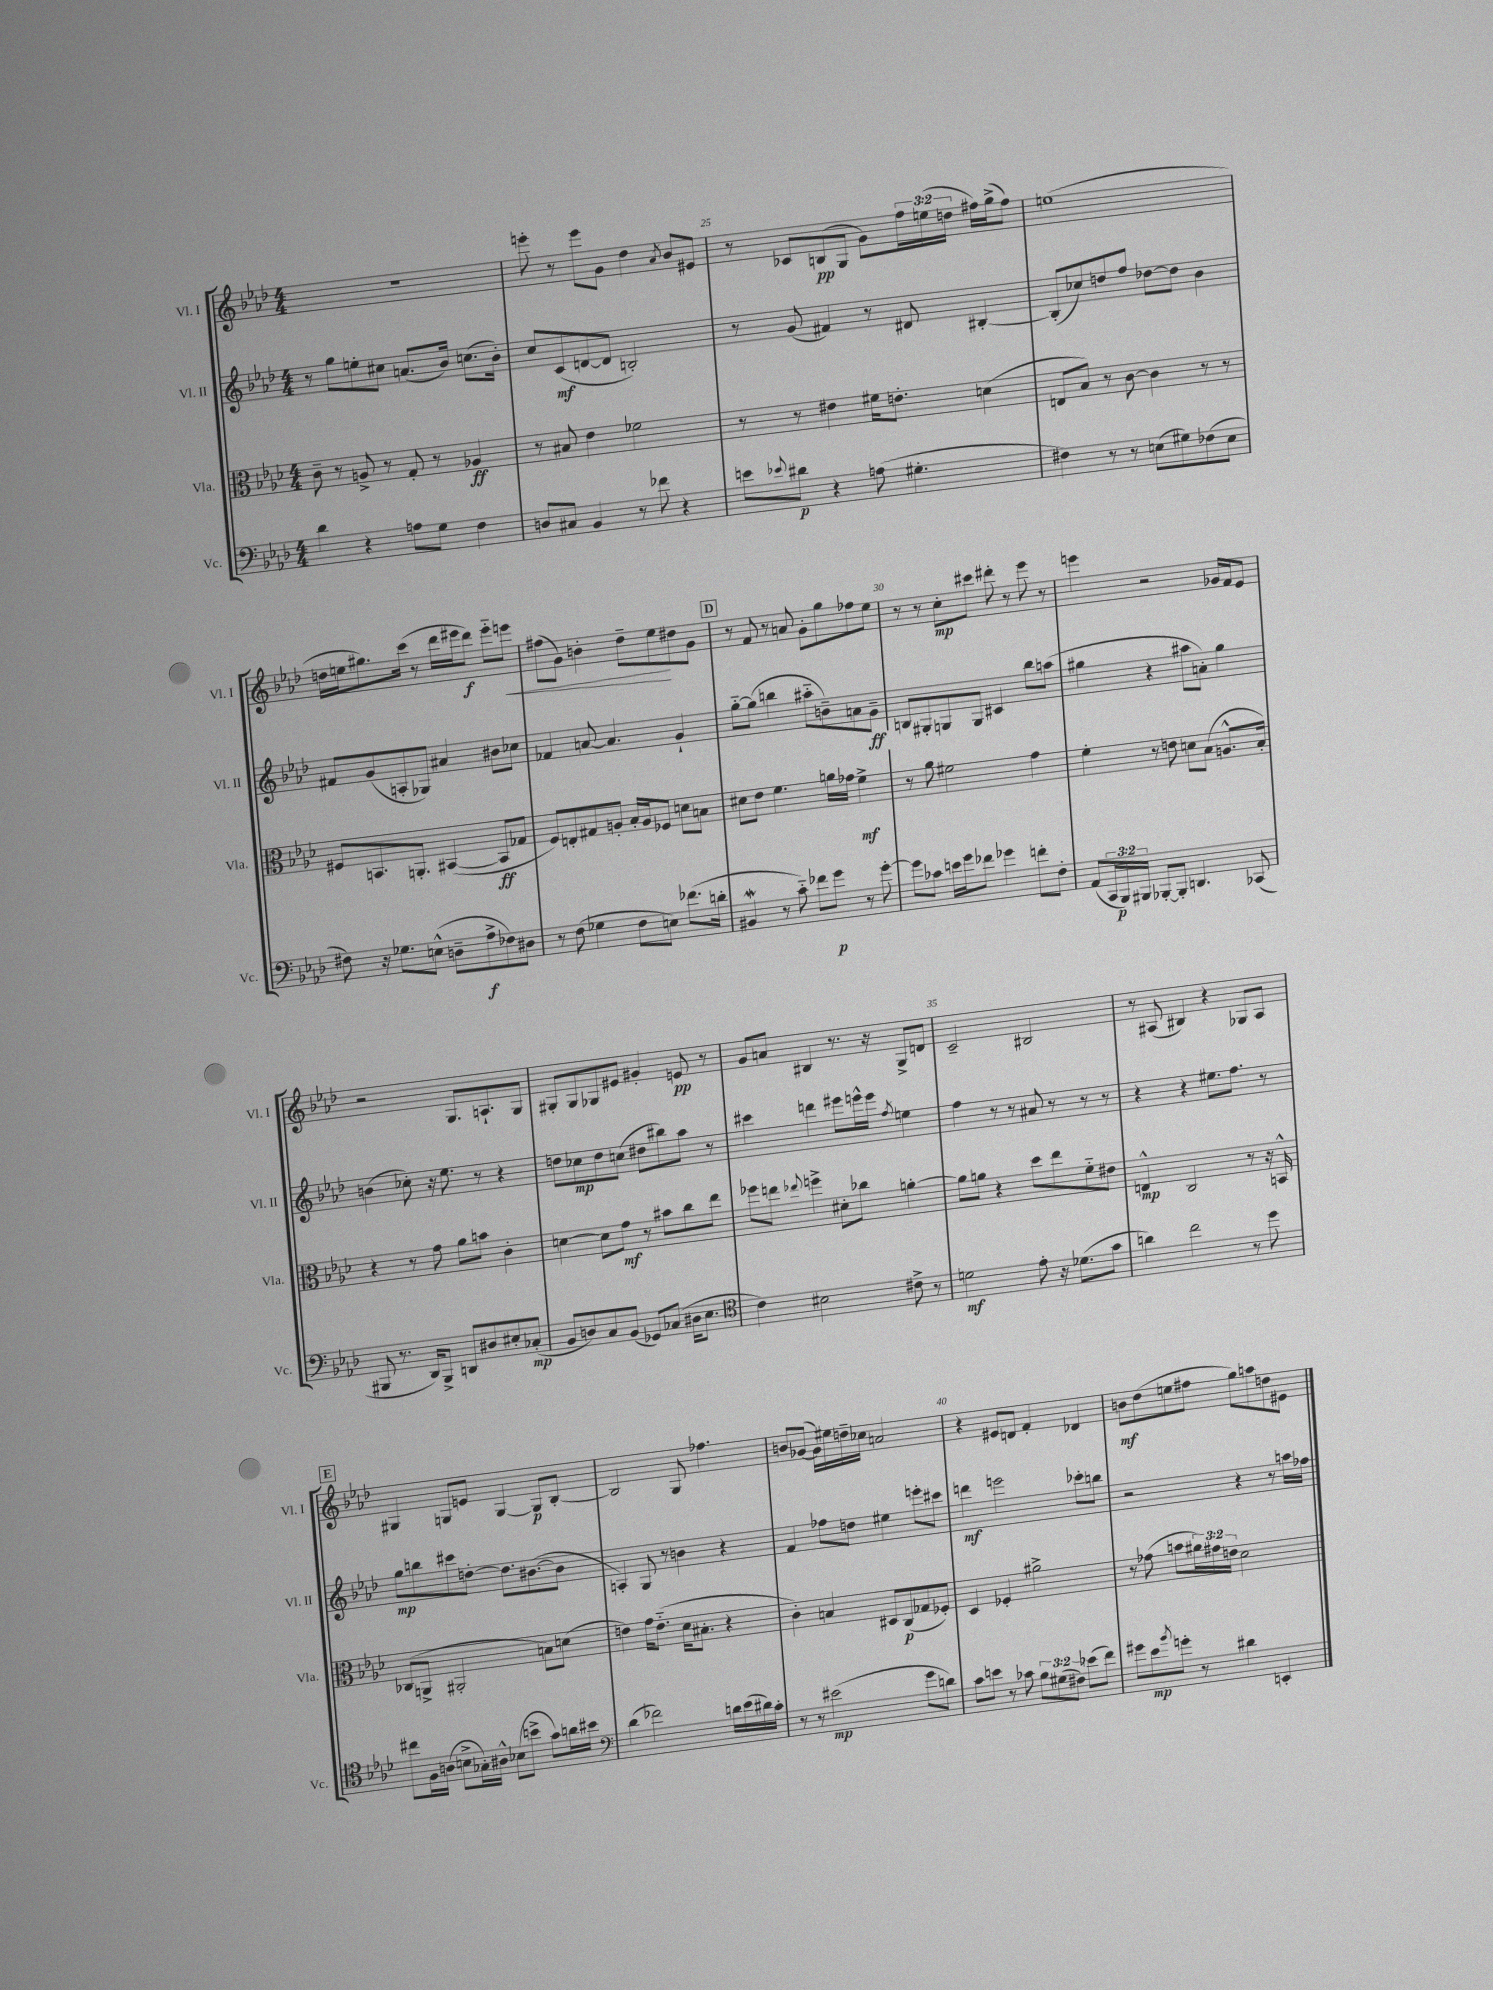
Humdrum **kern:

**kern	**dynam	**kern	**dynam	**kern	**dynam	**kern	**dynam
*part4	*part4	*part3	*part3	*part2	*part2	*part1	*part1
*staff4	*staff4	*staff3	*staff3	*staff2	*staff2	*staff1	*staff1
*I"Vc.	*	*I"Vla.	*	*I"Vl. II	*	*I"Vl. I	*
*I'Vc.	*	*I'Vla.	*	*I'Vl. II	*	*I'Vl. I	*
*clefF4	*	*clefC3	*	*clefG2	*	*clefG2	*
*k[b-e-a-d-]	*	*k[b-e-a-d-]	*	*k[b-e-a-d-]	*	*k[b-e-a-d-]	*
*M4/4	*	*M4/4	*	*M4/4	*	*M4/4	*
=23	=23	=23	=23	=23	=23	=23	=23
4d-\	.	8c~\	.	8r	.	1r	.
.	.	8r	.	8gg\L	.	.	.
4r	.	8An^/	.	8een'\	.	.	.
.	.	8r	.	8cc#X\J	.	.	.
8An\L	.	8G'/	.	(8.an/L	.	.	.
8G\J	.	8r	.	.	.	.	.
.	.	.	.	16b-/Jk)	.	.	.
4F\	.	4A-X/	ff	(8.ccn\L	.	.	.
.	.	.	.	16b-'\Jk)	.	.	.
=24	=24	=24	=24	=24	=24	=24	=24
8Dn/L	.	8r	.	8cc/L	.	8eeen'\	.
8C#X/J	.	8B#X/	.	(8c/	mf	8r	.
4BB-/	.	4e-\	.	[8dn/	.	8eee\L	.
.	.	.	.	8d/J]	.	8g\J	.
8r	.	2f-X\	.	2Bn'/)	.	4dd-\	.
8f-X\	.	.	.	.	.	.	.
.	.	.	.	.	.	8qa-/	.
4r	.	.	.	.	.	8b-/L	.
.	.	.	.	.	.	8e#X/J	.
=25	=25	=25	=25	=25	=25	=25	=25
8en\L	.	8r	.	8r	.	8r	.
8qqe-X/	.	.	.	.	.	.	.
8d#X\J	p	8r	.	(8g/	.	8c-X/L	.
4r	.	4e#X\	.	4f#X/)	.	(8Bn/	pp
.	.	.	.	.	.	8G/J	.
(8An\	.	16f#X\KL	.	8r	.	8g\L)	.
.	.	8.en'\J	.	.	.	.	.
4.G#X'\	.	.	.	8d#X/	.	24ff\L	.
.	.	.	.	.	.	(24een\	.
.	.	.	.	.	.	24ddn\JJ	.
.	.	(4dn\	.	[4B#X'/	.	16ff#X\LL)	.
.	.	.	.	.	.	(16gg^\J	.
.	.	.	.	.	.	8ff#\J)	.
=26	=26	=26	=26	=26	=26	=26	=26
4F#X\)	.	8En/L	.	(8B#'/L]	.	(1een	.
.	.	8B-/J)	.	8cc-X/)	.	.	.
8r	.	8r	.	8ddn/	.	.	.
8r	.	[8c\	.	8ff/J	.	.	.
(8En\L	.	4c\]	.	[8dd-X\L	.	.	.
8G#X\)	.	.	.	8dd-\J]	.	.	.
(8F-X\	.	8r	.	4b-\	.	.	.
8E\J	.	8r	.	.	.	.	.
!!LO:LB:g=z
=27	=27	=27	=27	=27	=27	=27	=27
8F#X\)	.	8F#X/L	.	8f#X/L	.	16ddn\LL	.
.	.	.	.	.	.	16een\J	.
16r	.	8.BBn/	.	(8g/	.	8.gg#X\)	.
8.G-X\L	.	.	.	.	.	.	.
.	.	.	.	8An'/	.	.	.
.	.	8.AAn'/J	.	.	.	(16ccc\Jk	.
(8En^^\J	.	.	.	8G-X/J)	.	8r	.
8Dn~\L	.	([4BB#X/	.	4a#X/	.	16ddd-\LL	.
.	.	.	.	.	.	16eee#X\J	.
8A-^\	f	.	.	.	.	8ddd-\J)	f
8F-X\)	.	8BB#/L]	ff	8b#X\L	.	8eee#\L	.
!	!	!	!	!	!	!	!LO:HP:b
8D#X\J	.	8G-X/J	.	8cc-X\J	.	8eeen\J	<
=28	=28	=28	=28	=28	=28	=28	=28
8r	.	8F/L)	.	4f-X/	.	(8ff#X\L	.
(8F\	.	8En'/	.	.	.	8g\J)	.
4G-X\	.	8G#X/	.	[8an/	.	4bn'\	.
.	.	8An'/J	.	4.a/]	.	.	.
8F\L	.	16B-'/LL	.	.	.	8dd-~\L	.
.	.	16A/J	.	.	.	.	.
8En\J)	.	8F-X/J	.	.	.	8ee-\	.
(8.f-X\L	.	8dn\L	.	4g`/	.	8dd#X\	[
.	.	8Bn\J	.	.	.	8g\J	.
16dn'\Jk	.	.	.	.	.	.	.
!!LO:REH:place=s1:t=D
=29	=29	=29	=29	=29	=29	=29	=29
4BB#XW/	.	8d#X\L	.	[8gg\L	.	8r	.
.	.	8e-\J	.	(8gg\J]	.	8f/	.
8r	.	4.f\	.	4bbn\	.	8r	.
8c\)	.	.	.	.	.	8an/	.
8f-X\L	.	.	.	8aa#X\L	.	8g'\L	.
8g\J	p	16an\LL	.	8bn~\)	.	8gg\	.
.	.	16g-X\JJ	.	.	.	.	.
8r	.	4f^\	mf	8an\	.	8ff-X\	.
[8g'\	.	.	.	8g~\J	ff	8ee-\J	.
=30	=30	=30	=30	=30	=30	=30	=30
8g\L]	.	8r	.	8Bn/L	.	8r	.
8c-X\J	.	8a-\	.	8G#X'/	.	8r	.
16en\LL	.	2f#X\	.	8Gn/	.	8cc'\L	mp
16g\J	.	.	.	.	.	.	.
8f-X\J	.	.	.	8G/J	.	8ccc#X\J	.
4g-X\	.	.	.	4c#X/	.	8ddd#X'\	.
.	.	.	.	.	.	8r	.
8fn'\L	.	4g\	.	8bb-\L	.	8eee-\	.
8F'\J	.	.	.	(8aan\J	.	8r	.
=31	=31	=31	=31	=31	=31	=31	=31
(8AA-/L	.	4f'\	.	4gg#X\	.	4eeen\	.
24CC/L	.	.	.	.	.	.	.
24BBB-/)	p	.	.	.	.	.	.
24BBB#X/JJ	.	.	.	.	.	.	.
[8BBB-X'/L	.	8r	.	4r	.	2r	.
8BBB-'/J]	.	8en\	.	.	.	.	.
4.DDn/	.	8dn\L	.	8aa#X\L	.	.	.
.	.	(8B-\J	.	8an'\J)	.	.	.
.	.	8.An^^/L	.	4gg#\	.	16g-X/LL	.
.	.	.	.	.	.	16f/J	.
(8CC-X/	.	.	.	.	.	8e-/J	.
.	.	16B-'/Jk)	.	.	.	.	.
!!LO:LB:g=z
=32	=32	=32	=32	=32	=32	=32	=32
8BBB#X/	.	4r	.	(4bn\	.	2r	.
8.r	.	.	.	.	.	.	.
.	.	8r	.	8cc-X'\)	.	.	.
16DD-/KL)	.	.	.	.	.	.	.
8BBB#^/J	.	8g\	.	16r	.	.	.
.	.	.	.	8.ee-\	.	.	.
8DDn/L	.	8a-\L	.	.	.	8.G/L	.
8D#X/	.	8bn\J	.	8r	.	.	.
.	.	.	.	.	.	8.An`/	.
8E#X'/	.	4c'\	.	4r	.	.	.
(8C-X'/J	mp	.	.	.	.	8G/J	.
=33	=33	=33	=33	=33	=33	=33	=33
8BB-/L	.	[4dn\	.	8ddn\L	.	8G#X'/L	.
8Dn/)	.	.	.	8cc-X\	mp	8G#/	.
8C/	.	8d\L]	.	8dd\	.	8G-X/	.
(8BB-/J	.	8g\J	mf	(8ccn\J	.	8e#X/J	.
8GG-X/L)	.	8r	.	8dd#X\L	.	4g#X'/	.
(8C-X/J	.	8b#X\L	.	8bb#X\)	.	.	.
16D#X\KL	.	8cc\	.	8aa-\J	.	8en/	pp
8.E-\J	.	.	.	.	.	.	.
.	.	8ee-\J	.	8r	.	8r	.
=34	=34	=34	=34	=34	=34	=34	=34
*clefC4	*	*	*	*	*	*	*
4c\)	.	8ff-X\L	.	4ccc#X\	.	8g/L	.
.	.	8een\J	.	.	.	8an/J	.
.	.	8qqee-X/	.	.	.	.	.
2B#X\	.	4ffn^\	.	4dddn\	.	4B#X/	.
.	.	8d#X'\L	.	8eee#X\L	.	8.r	.
.	.	8cc-X\J	.	16eeen^^\L	.	.	.
.	.	.	.	16eee\JJ	.	16r	.
.	.	.	.	8qff/	.	.	.
8c#X^\	.	[4an'\	.	4een\	.	8G^/L	.
8r	.	.	.	.	.	8dn/J	.
=35	=35	=35	=35	=35	=35	=35	=35
2dn\	mf	8a\L]	.	4ff\	.	2c~/	.
.	.	8an\J	.	.	.	.	.
.	.	4r	.	8r	.	.	.
.	.	.	.	8r	.	.	.
8e-'\	.	8dd-\L	.	8a#X/	.	2B#X/	.
16r	.	8ee-\	.	8r	.	.	.
(8.d-X\L	.	.	.	.	.	.	.
.	.	8f\	.	8r	.	.	.
8g\J	.	8e#X\J	.	8r	.	.	.
=36	=36	=36	=36	=36	=36	=36	=36
4an\)	.	4En^^/	mp	4r	.	8r	.
.	.	.	.	.	.	(8A#X/	.
2cc\	.	2C/	.	4r	.	4B#X/)	.
.	.	.	.	8.ee#X\L	.	4r	.
.	.	.	.	8.ff\J	.	.	.
8r	.	8r	.	.	.	8G-X/L	.
8dd-\	.	16r	.	8r	.	8A#/J	.
.	.	16BBn^^/	.	.	.	.	.
!!LO:LB:g=z
!!LO:REH:place=s1:t=E
=37	=37	=37	=37	=37	=37	=37	=37
8cc#X\L	.	(8C-X/L	.	8gg\L	mp	4G#X/	.
16F\L	.	8AAn^/J	.	8bbn\	.	.	.
(16An\JJ	.	.	.	.	.	.	.
8Bn^\L	.	2AA#X'/	.	8ccc#X\	.	8Gn/L	.
16G-X'\L)	.	.	.	[8ddn'\J	.	8en/J	.
16A#X^^\JJ	.	.	.	.	.	.	.
(8B-X\L	.	.	.	8.dd\L]	.	[4G/	.
8bn^\J	.	.	.	.	.	.	.
.	.	.	.	([8.b#X\	.	.	.
8g\L)	.	8Bn\L)	.	.	.	8G/L]	p
16an\L	.	(8dn\J	.	8b#\J]	.	[8B-'/J	.
16b#X\JJ	.	.	.	.	.	.	.
=38	=38	=38	=38	=38	=38	=38	=38
*clefF4	*	*	*	*	*	*	*
(4d-\	.	4en\)	.	4An'/)	.	2B-/]	.
2f-X\)	.	16g\KL	.	8G/	.	.	.
.	.	(8.e\J	.	.	.	.	.
.	.	.	.	8r	.	.	.
.	.	16d-\KL	.	4bn\	.	8G/	.
.	.	8.B#X'\J	.	.	.	.	.
.	.	.	.	.	.	4.ff-X\	.
16dn\LL	.	4r	.	4r	.	.	.
(16e-\	.	.	.	.	.	.	.
16d#X\)	.	.	.	.	.	.	.
16c'\JJ	.	.	.	.	.	.	.
=39	=39	=39	=39	=39	=39	=39	=39
8r	.	4c'\)	.	4f/	.	8bn/L	.
8r	.	.	.	.	.	([8g-X/J	.
(2e#X\	mp	4Bn/	.	8ff-X\L	.	16g-\LL])	.
.	.	.	.	.	.	16ee#X\	.
.	.	.	.	8ddn\J	.	16ddn~\	.
.	.	.	.	.	.	16cc-X\JJ	.
.	.	8D#X/L	.	4ee#X\	.	2an/	.
.	.	(8C/	p	.	.	.	.
8g\L	.	8G-X/	.	8eeen'\L	.	.	.
8dn\J)	.	8F-X'/J)	.	8ccc#X\J	.	.	.
=40	=40	=40	=40	=40	=40	=40	=40
8c\L	.	4D-/	.	4dddn\	mf	4r	.
8en\J	.	.	.	.	.	.	.
8r	.	4F-X'/	.	2eeen\	.	8e#X/L	.
8c-X\	.	.	.	.	.	8dn/J	.
12B-\L	.	2a#X^\	.	.	.	4f'/	.
(12G#X\	.	.	.	.	.	.	.
12F#X\J)	.	.	.	.	.	.	.
(8e-X\L	.	.	.	8ccc-X'\L	.	4d-X/	.
8f\J)	.	.	.	8bbn\J	.	.	.
=41	=41	=41	=41	=41	=41	=41	=41
8g#X\L	.	8r	.	2r	.	8bn\L	mf
8e-\	mp	(8g-X\	.	.	.	(8dd-\	.
8qb-/	.	.	.	.	.	.	.
8gn'\J	.	8bn\L	.	.	.	8een\	.
8r	.	24a#X\L)	.	.	.	8ff#X\J	.
.	.	24g#X\	.	.	.	.	.
.	.	24en\JJ	.	.	.	.	.
4d#X\	.	2d-\	.	4r	.	8gg\L)	.
.	.	.	.	.	.	8aan\	.
4EEn'/	.	.	.	8r	.	8ddn\	.
.	.	.	.	16aan\LL	.	8e#X\J	.
.	.	.	.	16ff-X\JJ	.	.	.
==	==	==	==	==	==	==	==
*-	*-	*-	*-	*-	*-	*-	*-
